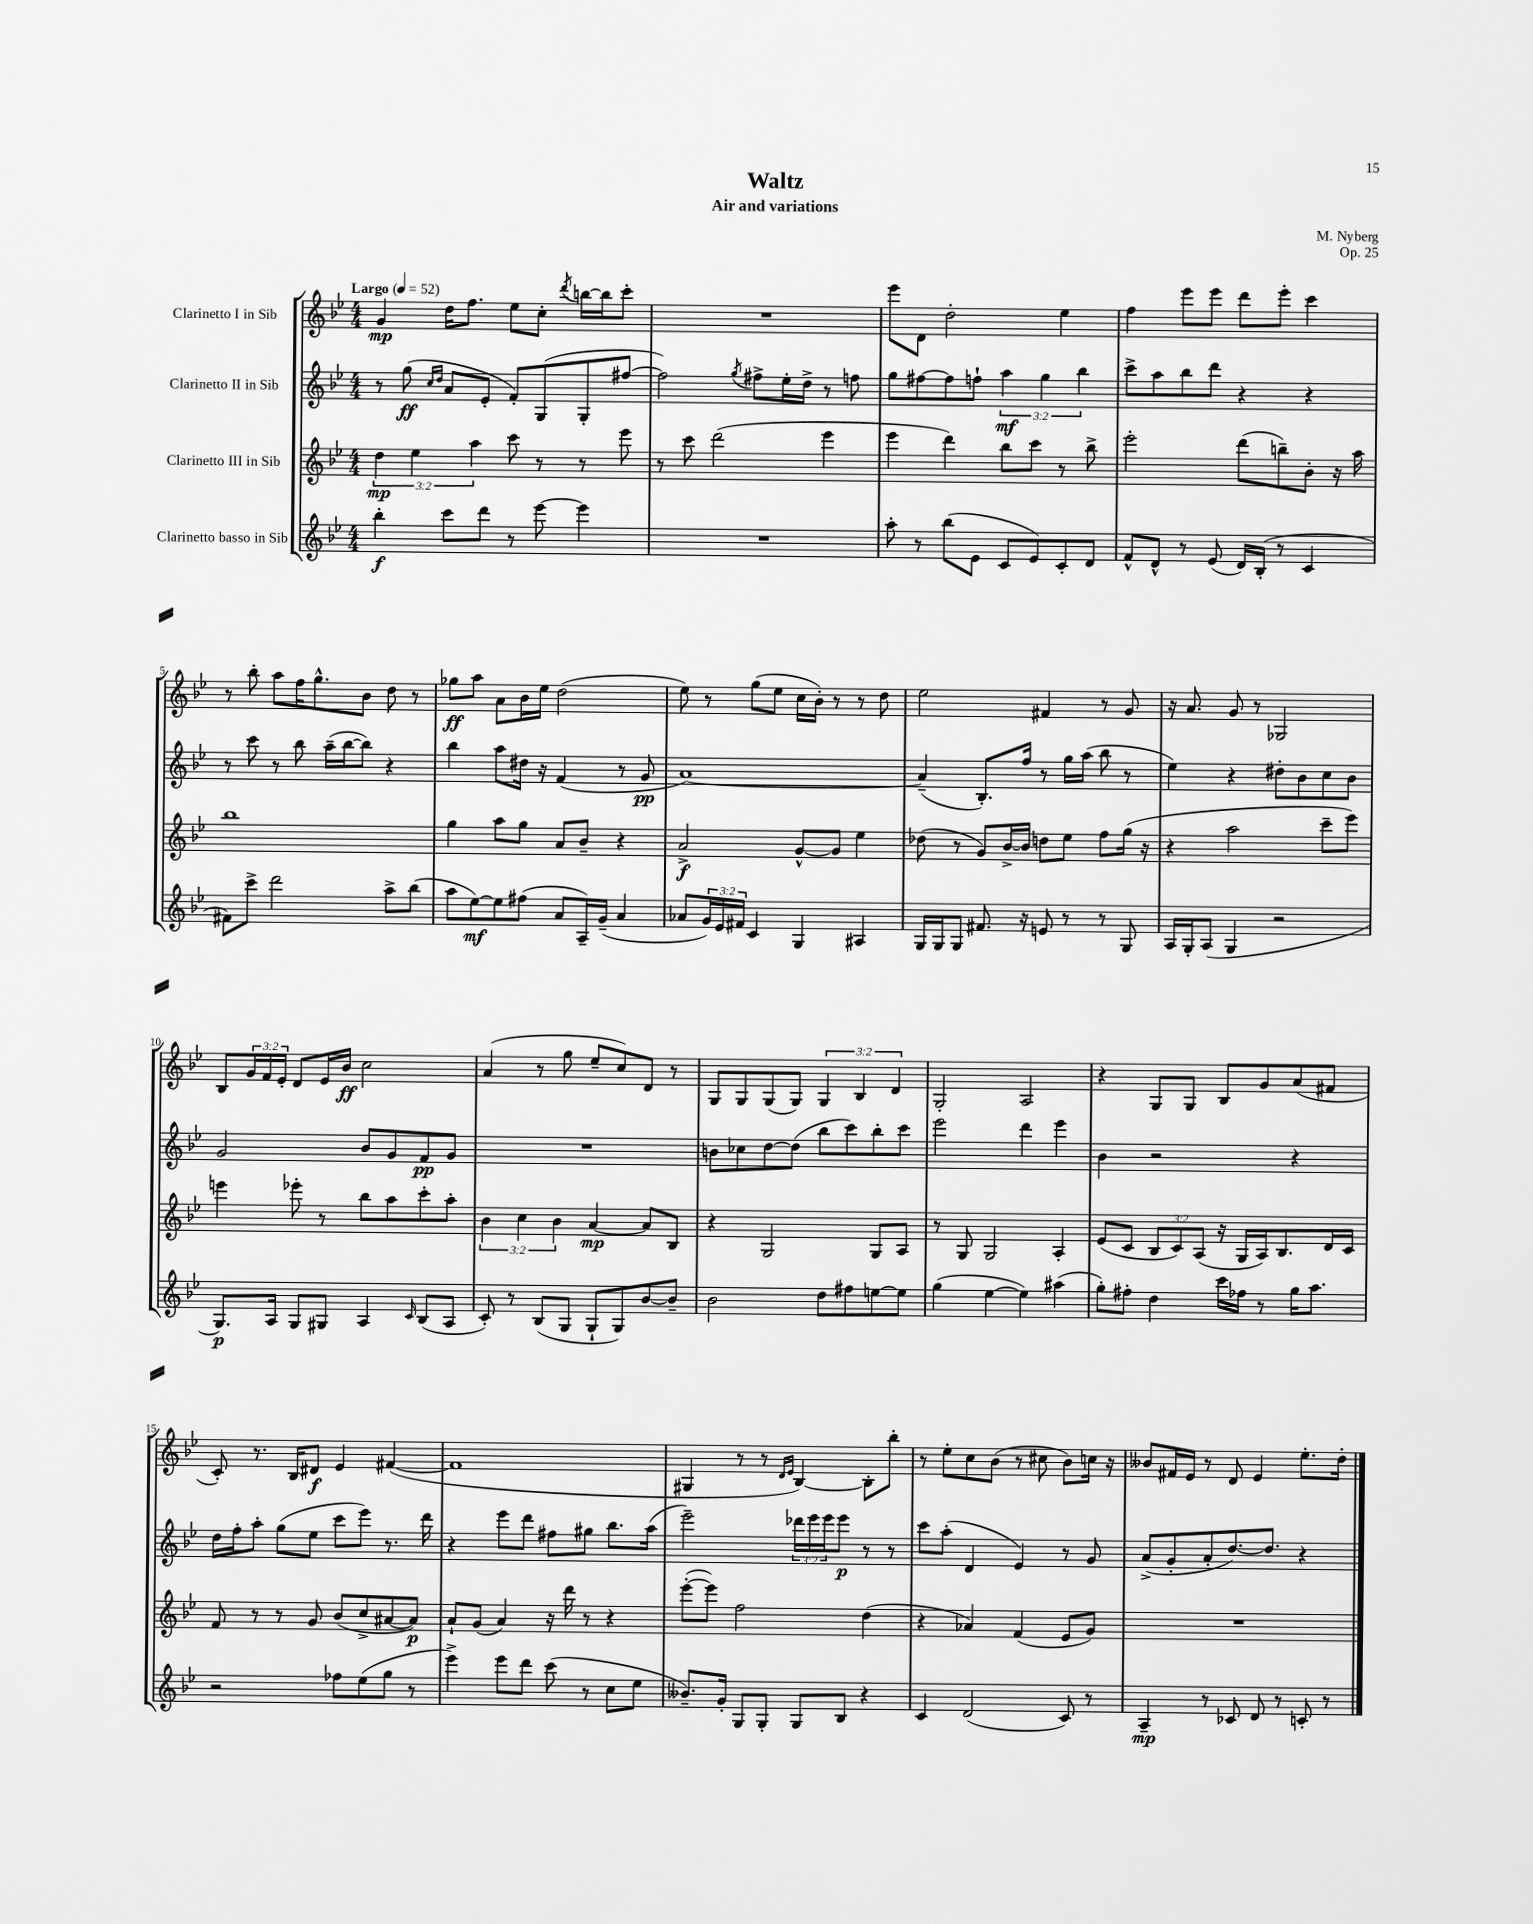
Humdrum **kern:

**kern	**dynam	**kern	**dynam	**kern	**dynam	**kern	**dynam
*part4	*part4	*part3	*part3	*part2	*part2	*part1	*part1
*staff4	*staff4	*staff3	*staff3	*staff2	*staff2	*staff1	*staff1
*I"Clarinetto basso in Sib	*	*I"Clarinetto III in Sib	*	*I"Clarinetto II in Sib	*	*I"Clarinetto I in Sib	*
*clefG2	*	*clefG2	*	*clefG2	*	*clefG2	*
*k[b-e-]	*	*k[b-e-]	*	*k[b-e-]	*	*k[b-e-]	*
*M4/4	*	*M4/4	*	*M4/4	*	*M4/4	*
*MM52	*	*MM52	*	*MM52	*	*MM52	*
=1	=1	=1	=1	=1	=1	=1	=1
!	!	!	!	!	!	!LO:TX:a:B:t=Largo	!
4bb-'\	f	6dd\	mp	8r	.	4g/	mp
.	.	.	.	(8gg\	ff	.	.
.	.	6ee-\	.	.	.	.	.
.	.	.	.	16qqcc/LL	.	.	.
.	.	.	.	16qqdd/JJ	.	.	.
8ccc\L	.	.	.	8a/L	.	16dd\KL	.
.	.	.	.	.	.	8.ff\J	.
.	.	6aa\	.	.	.	.	.
8ddd\J	.	.	.	8e-'/J	.	.	.
8r	.	8ccc\	.	8f'/L)	.	8ee-\L	.
[8eee-\	.	8r	.	(8G/	.	8cc'\J	.
.	.	.	.	.	.	8qddd/	.
4eee-\]	.	8r	.	8G'/	.	[16bbn\LL	.
.	.	.	.	.	.	16bb\J]	.
.	.	8eee-\	.	[8ff#X/J	.	8ccc'\J	.
=2	=2	=2	=2	=2	=2	=2	=2
1r	.	8r	.	2ff#\])	.	1r	.
.	.	8ccc\	.	.	.	.	.
.	.	(2ddd\	.	.	.	.	.
.	.	.	.	8qgg/	.	.	.
.	.	.	.	8ff#X^\L	.	.	.
.	.	.	.	16ee-'\L	.	.	.
.	.	.	.	16dd^\JJ	.	.	.
.	.	4eee-\	.	8r	.	.	.
.	.	.	.	8ffn\	.	.	.
=3	=3	=3	=3	=3	=3	=3	=3
8aa'\	.	4eee-\	.	8gg\L	.	8eee-\L	.
8r	.	.	.	[8ff#X\	.	8d\J	.
(8bb-\L	.	4ddd\)	.	8ff#\]	.	2dd'\	.
8e-\J	.	.	.	8ffn`\J	.	.	.
8c/L	.	8bb-\L	.	6aa\	mf	.	.
8e-/)	.	8ccc\J	.	.	.	.	.
.	.	.	.	6gg\	.	.	.
8c'/	.	8r	.	.	.	4ee-\	.
.	.	.	.	6bb-\	.	.	.
8d/J	.	8bb-^\	.	.	.	.	.
=4	=4	=4	=4	=4	=4	=4	=4
8f^^/L	.	2eee-'\	.	8ccc^\L	.	4ff\	.
8d^^/J	.	.	.	8aa\	.	.	.
8r	.	.	.	8bb-\	.	8eee-\L	.
(8e-/	.	.	.	8ddd\J	.	8eee-\J	.
16d/LL)	.	(8ddd\L	.	4r	.	8ddd\L	.
(16B-'/JJ	.	.	.	.	.	.	.
8r	.	8bbn~\)	.	.	.	8eee-'\J	.
4c/	.	8b-'\J	.	4r	.	4ccc\	.
.	.	16r	.	.	.	.	.
.	.	16aa\	.	.	.	.	.
!!LO:LB:g=z
=5	=5	=5	=5	=5	=5	=5	=5
8f#X\L)	.	1bb-	.	8r	.	8r	.
8ccc^\J	.	.	.	8ccc\	.	8bb-'\	.
2ddd\	.	.	.	8r	.	8aa\L	.
.	.	.	.	8bb-\	.	16ff\K	.
.	.	.	.	.	.	8.gg^^\	.
.	.	.	.	(16aa~\LL	.	.	.
.	.	.	.	[16bb-\J	.	.	.
.	.	.	.	8bb-\J])	.	8b-\J	.
8aa^\L	.	.	.	4r	.	8dd\	.
(8bb-\J	.	.	.	.	.	8r	.
=6	=6	=6	=6	=6	=6	=6	=6
8aa\L	.	4gg\	.	4bb-\	.	8gg-X\L	ff
[8ee-\)	mf	.	.	.	.	8aa\J	.
8ee-\]	.	8aa\L	.	8aa\L	.	8a\L	.
(8ff#X\J	.	8gg\J	.	16dd#X\Jk	.	16b-\L	.
.	.	.	.	16r	.	16ee-\JJ	.
8a/L	.	8a/L	.	(4f/	.	(2dd\	.
16A~/L)	.	8b-~/J	.	.	.	.	.
(16g~/JJ	.	.	.	.	.	.	.
4a/	.	4r	.	8r	.	.	.
.	.	.	.	8g/	pp	.	.
=7	=7	=7	=7	=7	=7	=7	=7
8a-X/L	.	2a^/	f	[1a)	.	8ee-\)	.
24g/L)	.	.	.	.	.	8r	.
24e-/	.	.	.	.	.	.	.
24f#X/JJ	.	.	.	.	.	.	.
4c/	.	.	.	.	.	(8gg\L	.
.	.	.	.	.	.	8ee-\J	.
4G/	.	[8g^^/L	.	.	.	16cc\LL	.
.	.	.	.	.	.	16b-'\JJ)	.
.	.	8g/J]	.	.	.	8r	.
4A#X/	.	4ee-\	.	.	.	8r	.
.	.	.	.	.	.	8dd\	.
=8	=8	=8	=8	=8	=8	=8	=8
16G/LL	.	(8dd-X\	.	(4a~/]	.	2ee-\	.
16G/J	.	.	.	.	.	.	.
8G/J	.	8r	.	.	.	.	.
8.f#X/	.	8g/L)	.	8.B-'/L)	.	.	.
.	.	[16b-^/L	.	.	.	.	.
16r	.	16b-/JJ]	.	16ff/Jk	.	.	.
8en/	.	8ddn\L	.	8r	.	4f#X/	.
8r	.	8ee-\J	.	16gg\LL	.	.	.
.	.	.	.	(16aa\JJ	.	.	.
8r	.	8ff\L	.	8bb-\	.	8r	.
8G/	.	(16gg\Jk	.	8r	.	8g/	.
.	.	16r	.	.	.	.	.
=9	=9	=9	=9	=9	=9	=9	=9
16A/LL	.	4r	.	4ee-\)	.	16r	.
16G'/J	.	.	.	.	.	8.a/	.
(8A/J	.	.	.	.	.	.	.
4G/	.	2aa\	.	4r	.	8g/	.
.	.	.	.	.	.	8r	.
2r	.	.	.	8dd#X'\L	.	2G-X/	.
.	.	.	.	8b-\	.	.	.
.	.	8ccc~\L	.	8cc\	.	.	.
.	.	8eee-\J)	.	8b-\J	.	.	.
!!LO:LB:g=z
=10	=10	=10	=10	=10	=10	=10	=10
8.G/L)	p	4eeen\	.	2g/	.	8B-/L	.
.	.	.	.	.	.	24g/L	.
.	.	.	.	.	.	24f/	.
16A/Jk	.	.	.	.	.	.	.
.	.	.	.	.	.	24e-'/JJ	.
8G/L	.	8eee-X'\	.	.	.	8d/L	.
8G#X/J	.	8r	.	.	.	16e-/L	.
.	.	.	.	.	.	16b-/JJ	ff
4A/	.	8bb-\L	.	8b-/L	.	2cc\	.
.	.	8aa\	.	8g/	.	.	.
16qqc/	.	.	.	.	.	.	.
(8B-/L	.	8ccc'\	.	8f/	pp	.	.
8A/J	.	8aa'\J	.	8g/J	.	.	.
=11	=11	=11	=11	=11	=11	=11	=11
8c'/)	.	6b-\	.	1r	.	(4a/	.
8r	.	.	.	.	.	.	.
.	.	6cc\	.	.	.	.	.
(8B-/L	.	.	.	.	.	8r	.
.	.	6b-\	.	.	.	.	.
8G/J	.	.	.	.	.	8gg\	.
8G`/L	.	[4a/	mp	.	.	8ee-~/L	.
8G/)	.	.	.	.	.	8cc/)	.
[8b-/	.	8a/L]	.	.	.	8d/J	.
8b-~/J]	.	8B-/J	.	.	.	8r	.
=12	=12	=12	=12	=12	=12	=12	=12
2b-\	.	4r	.	8bn\L	.	8G/L	.
.	.	.	.	8cc-X\	.	8G/	.
.	.	2G/	.	[8dd\	.	(8G/	.
.	.	.	.	(8dd\J]	.	8G/J)	.
8dd\L	.	.	.	8bb-\L	.	6G/	.
8ff#X\	.	.	.	8ccc\)	.	.	.
.	.	.	.	.	.	6B-/	.
[8een\	.	8G/L	.	8bb-'\	.	.	.
.	.	.	.	.	.	6d/	.
8ee\J]	.	8A/J	.	8ccc\J	.	.	.
=13	=13	=13	=13	=13	=13	=13	=13
(4gg\	.	8r	.	2eee-\	.	2G'/	.
.	.	8G/	.	.	.	.	.
[4ee-\	.	2G/	.	.	.	.	.
4ee-\])	.	.	.	4ddd\	.	2A/	.
(4aa#X\	.	4A'/	.	4eee-\	.	.	.
=14	=14	=14	=14	=14	=14	=14	=14
8gg'\L)	.	(8e-/L	.	4b-\	.	4r	.
8ff#X'\J	.	8c/J	.	.	.	.	.
4dd\	.	12B-/L	.	2r	.	8G/L	.
.	.	12c/)	.	.	.	.	.
.	.	.	.	.	.	8G/J	.
.	.	(12A/J	.	.	.	.	.
16ccc\LL	.	16r	.	.	.	8B-/L	.
16ff-X\JJ	.	16G/LL	.	.	.	.	.
8r	.	16A/J)	.	.	.	8g/	.
.	.	8.B-/	.	.	.	.	.
16gg\KL	.	.	.	4r	.	(8a/	.
8.aa\J	.	.	.	.	.	.	.
.	.	16d/L	.	.	.	8f#X/J	.
.	.	16c/JJ	.	.	.	.	.
!!LO:LB:g=z
=15	=15	=15	=15	=15	=15	=15	=15
2r	.	8f/	.	16dd\LL	.	8c'/)	.
.	.	.	.	16ff'\J	.	.	.
.	.	8r	.	8aa'\J	.	8.r	.
.	.	8r	.	(8gg\L	.	.	.
.	.	.	.	.	.	16B-/KL	.
.	.	8g/	.	8ee-\J	.	8d#X/J	f
8ff-X\L	.	(8b-/L	.	8ccc\L	.	4e-/	.
(8ee-\	.	8cc^/	.	8eee-\J)	.	.	.
8gg\J	.	[8a#X/	.	8.r	.	([4f#X/	.
8r	.	8a#/J])	p	.	.	.	.
.	.	.	.	16ddd\	.	.	.
=16	=16	=16	=16	=16	=16	=16	=16
4eee-^\)	.	8a`/L	.	4r	.	1f#]	.
.	.	(8g/J	.	.	.	.	.
8eee-\L	.	4a/)	.	8eee-\L	.	.	.
8ddd\J	.	.	.	8ddd\J	.	.	.
(8ccc\	.	16r	.	8ff#X\L	.	.	.
.	.	16ddd\	.	.	.	.	.
8r	.	8r	.	8gg#X\J	.	.	.
8cc\L	.	4r	.	8.bb-\L	.	.	.
8ee-\J	.	.	.	.	.	.	.
.	.	.	.	(16aa\Jk	.	.	.
=17	=17	=17	=17	=17	=17	=17	=17
8.b--X~/L)	.	([8eee-'\L	.	2eee-~\)	.	4G#X/	.
.	.	8eee-\J])	.	.	.	.	.
16g'/Jk	.	.	.	.	.	.	.
8G/L	.	2ff\	.	.	.	8r	.
8G'/J	.	.	.	.	.	8r	.
.	.	.	.	.	.	16qqd/LL	.
.	.	.	.	.	.	16qqe-/JJ	.
8G/L	.	.	.	24ddd-X\LL	.	[4B-/)	.
.	.	.	.	24eee-\	.	.	.
.	.	.	.	24eee-\J	.	.	.
8B-/J	.	.	.	8eee-\J	p	.	.
4r	.	(4dd\	.	8r	.	8B-'\L]	.
.	.	.	.	8r	.	8bb-'\J	.
=18	=18	=18	=18	=18	=18	=18	=18
4c/	.	4r	.	8ccc\L	.	8r	.
.	.	.	.	(8aa'\J	.	8ee-'\L	.
(2d/	.	4a-X/)	.	4d/	.	8cc\	.
.	.	.	.	.	.	(8b-\J	.
.	.	(4f/	.	4e-/)	.	8r	.
.	.	.	.	.	.	8cc#X\	.
8c/)	.	8e-/L	.	8r	.	8b-\L)	.
8r	.	8g/J)	.	8g/	.	16ccn\Jk	.
.	.	.	.	.	.	16r	.
=19	=19	=19	=19	=19	=19	=19	=19
4A~/	mp	1r	.	(8a^/L	.	8b--X/L	.
.	.	.	.	8g'/	.	16f#X/L	.
.	.	.	.	.	.	16e-/JJ	.
8r	.	.	.	8a'/	.	8r	.
8c-X/	.	.	.	[8.dd/)	.	8d/	.
8d/	.	.	.	.	.	4e-/	.
.	.	.	.	8.dd/J]	.	.	.
8r	.	.	.	.	.	.	.
8cn'/	.	.	.	4r	.	8.ee-'\L	.
8r	.	.	.	.	.	.	.
.	.	.	.	.	.	16dd'\Jk	.
==	==	==	==	==	==	==	==
*-	*-	*-	*-	*-	*-	*-	*-
